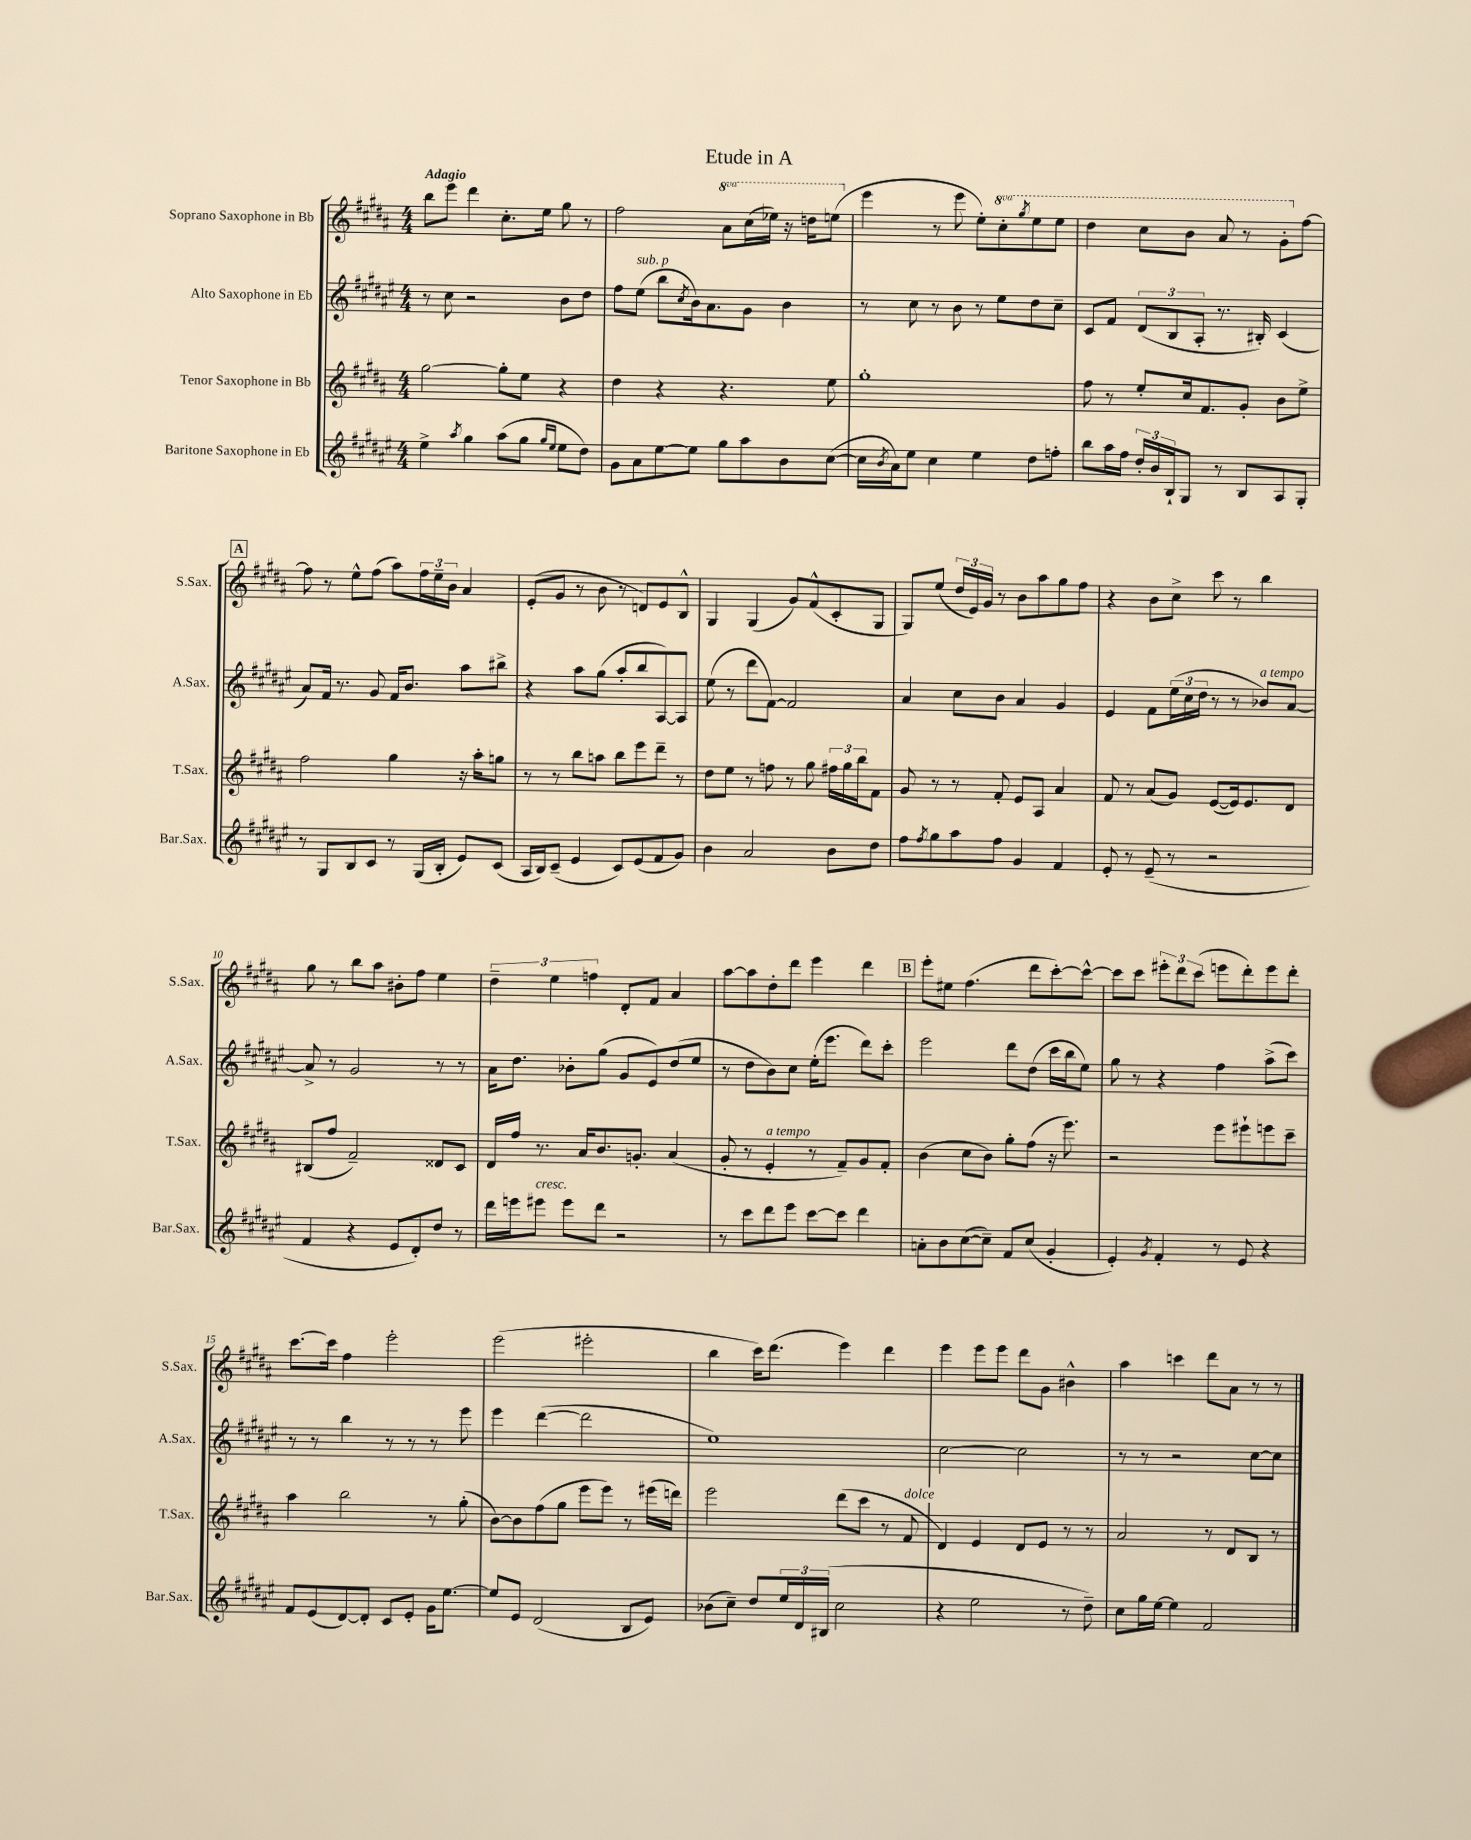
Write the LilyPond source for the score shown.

\header { title = "Etude in A" }
<<
\new StaffGroup <<
\new Staff = "s0" \with { instrumentName = "Soprano Saxophone in Bb" shortInstrumentName = "S.Sax." } {
    \clef treble \key b \major \numericTimeSignature \time 4/4 \set Staff.ottavationMarkups = #ottavation-simple-ordinals \tempo "Adagio"
    b''8 e'''8 dis'''4 cis''8.-. e''16 gis''8 r8 |
    fis''2 \ottava #1 ais''8 cis'''16( ees'''16) r16 d'''16 e'''8( \ottava #0 |
    e'''4 r8 e'''8 e''8-.) \ottava #1 cis'''8-. \acciaccatura { gis'''8 } e'''8 e'''8 |
    dis'''4 cis'''8 b''8 ais''8 r8 gis''8-. \ottava #0 fis''8~ |
    \mark \markup { \box "A" } fis''8 r8 e''8-^ fis''8( ais''8) \tuplet 3/2 { fis''16 e''16-- b'16 } ais'4 |
    e'8-.( gis'8 r8 b'8 r8 d'8) e'8 b8-^ |
    gis4 gis4( gis'8) fis'8-^( cis'8-. gis8 |
    gis8) e''8( \tuplet 3/2 { dis''16 e'16) gis'16 } r8 b'8 ais''8 gis''8 fis''8 |
    r4 b'8 cis''8-> cis'''8 r8 b''4 |
    gis''8 r8 b''8 ais''8 bis'8-. fis''8 e''4 |
    \tuplet 3/2 { dis''4-- e''4 f''4 } dis'8-. fis'8 ais'4 |
    ais''8~ ais''8 dis''8-. dis'''8 e'''4 dis'''4 |
    \mark \markup { \box "B" } e'''8-. eis''8 fis''4.( dis'''8 cis'''8~-.) cis'''8~-^ |
    cis'''8 cis'''8 \tuplet 3/2 { eis'''8-. dis'''8 cis'''8( } e'''8 dis'''8-.) e'''8 dis'''8-. |
    cis'''8.~ cis'''16 fis''4 e'''2-. |
    e'''2( eis'''2-. |
    b''4 cis'''16) dis'''8.( e'''4) dis'''4 |
    e'''4 e'''8 e'''8 dis'''8 gis'8 bis'4-^ |
    ais''4 c'''4 dis'''8 ais'8 r8 r8 \bar "|." |
}
\new Staff = "s1" \with { instrumentName = "Alto Saxophone in Eb" shortInstrumentName = "A.Sax." } {
    \clef treble \key fis \major \numericTimeSignature \time 4/4
    r8 cis''8 r2 b'8 dis''8 |
    fis''8 eis''8^\markup { \italic "sub. p" }( b''8 \acciaccatura { cis''8 } b'16) ais'8. gis'8 b'4 |
    r8 cis''8 r8 b'8 r8 eis''8 dis''8 cis''8-- |
    cis'8 fis'8 \tuplet 3/2 { dis'8( b8 ais8-. } r8. bis16-.) cis'4( |
    \mark \markup { \box "A" } ais'8) fis'16 r8. gis'8 fis'16 b'8. ais''8 bis''8-> |
    r4 ais''8 gis''8( ais''8-. b''8 ais8~) ais8 |
    eis''8( r8 dis'''8 fis'8~) fis'2 |
    ais'4 cis''8 b'8 ais'4 gis'4 |
    eis'4 fis'8 \tuplet 3/2 { eis''16( cis''16 dis''16 } r8 r8 bes'8^\markup { \italic "a tempo" }) ais'8~ |
    ais'8-> r8 gis'2 r8 r8 |
    ais'16 dis''8. bes'8-. gis''8( gis'8 eis'8) dis''8( eis''8 |
    r8 dis''8 b'8) cis''8 eis''16-.( eis'''8. dis'''8) cis'''8-. |
    \mark \markup { \box "B" } eis'''2 dis'''8 dis''8( cis'''16 b''16 eis''8) |
    gis''8 r8 r4 fis''4 ais''8->( cis'''8) |
    r8 r8 b''4 r8 r8 r8 eis'''8 |
    eis'''4 dis'''4~( dis'''2 |
    eis''1) |
    cis''2~ cis''2 |
    r8 r8 r2 cis''8~ cis''8 \bar "|." |
}
\new Staff = "s2" \with { instrumentName = "Tenor Saxophone in Bb" shortInstrumentName = "T.Sax." } {
    \clef treble \key b \major \numericTimeSignature \time 4/4
    gis''2~ gis''8-. e''8 r4 |
    dis''4 r4 r4. e''8 |
    gis''1-. |
    fis''8 r8 e''8-. cis''16 fis'8. gis'8-. b'8 e''8-> |
    \mark \markup { \box "A" } fis''2 gis''4 r16 ais''16-. g''8 |
    r8 r8 b''8 a''8 b''8 e'''8 dis'''8-- r8 |
    dis''8 e''8 r8 f''8 r8 gis''8 \tuplet 3/2 { fis''16 gis''16 b''16 } fis'8 |
    gis'8 r8 r8 fis'8-. e'8 ais8 ais'4 |
    fis'8 r8 ais'8( gis'8) e'8~( e'16) e'8. dis'8 |
    bis8( fis''8 fis'2--) disis'8 cis'8 |
    dis'16 fis''16 r8. ais'16 b'8. g'8.-. ais'4( |
    gis'8-. r8 e'4-.^\markup { \italic "a tempo" } r8 fis'8--) gis'8 fis'8-. |
    \mark \markup { \box "B" } b'4( cis''8 b'8) gis''8-. fis''8( r16 e'''8.) |
    r2 e'''8 eis'''8-! e'''8 cis'''8-- |
    ais''4 b''2 r8 gis''8-.( |
    b'8~) b'8 fis''8( gis''8 e'''8 e'''8) r8 eis'''16( d'''16) |
    e'''2 dis'''8( cis'''8 r8 fis'8^\markup { \italic "dolce" } |
    dis'4) e'4 dis'8 e'8 r8 r8 |
    ais'2 r8 dis'8 b8 r8 \bar "|." |
}
\new Staff = "s3" \with { instrumentName = "Baritone Saxophone in Eb" shortInstrumentName = "Bar.Sax." } {
    \clef treble \key fis \major \numericTimeSignature \time 4/4
    eis''4-> \acciaccatura { ais''8 } gis''4 ais''8( gis''8 \grace { gis''16 eis''16 } eis''8 dis''8) |
    gis'8 ais'8 eis''8~ eis''8 gis''8 ais''8 b'8 cis''8~( |
    cis''16 \acciaccatura { b'8 } ais'16) eis''8 cis''4 eis''4 dis''8 f''8-. |
    b''8 ais''16 fis''16 \tuplet 3/2 { dis''16-. b'16 b16-! } gis8 r8 b8 ais8 gis8-. |
    \mark \markup { \box "A" } r8 gis8 b8 cis'8 r8 gis16( b16-. eis'8) cis'8( |
    ais16 b16) cis'8--( eis'4 cis'8) eis'8( fis'8 gis'8) |
    b'4 ais'2 b'8 dis''8 |
    fis''8 \acciaccatura { fis''8 } gis''8 ais''8 fis''8 gis'4 fis'4 |
    eis'8-. r8 eis'8--( r8 r2 |
    fis'4 r4 eis'8 dis'8-.) dis''8 r8 |
    dis'''16 e'''16 eis'''8^\markup { \italic "cresc." } eis'''8 dis'''8 r2 |
    r8 cis'''8 dis'''8 eis'''8 cis'''8~ cis'''8 dis'''4 |
    \mark \markup { \box "B" } a'8-. b'8 cis''8~( cis''8--) fis'8 cis''8( gis'4-. |
    eis'4-.) \acciaccatura { gis'8 } fis'4-. r8 eis'8 r4 |
    fis'8 eis'8( dis'8~) dis'8-. cis'8 eis'8-. gis'16 eis''8.~ |
    eis''8 eis'8 dis'2( b8 eis'8) |
    bes'8( cis''8--) dis''8 \tuplet 3/2 { eis''16 dis'16 bis16( } cis''2 |
    r4 eis''2 r8 dis''8--) |
    cis''8 gis''16 eis''16~ eis''4 fis'2 \bar "|." |
}
>>
>>
